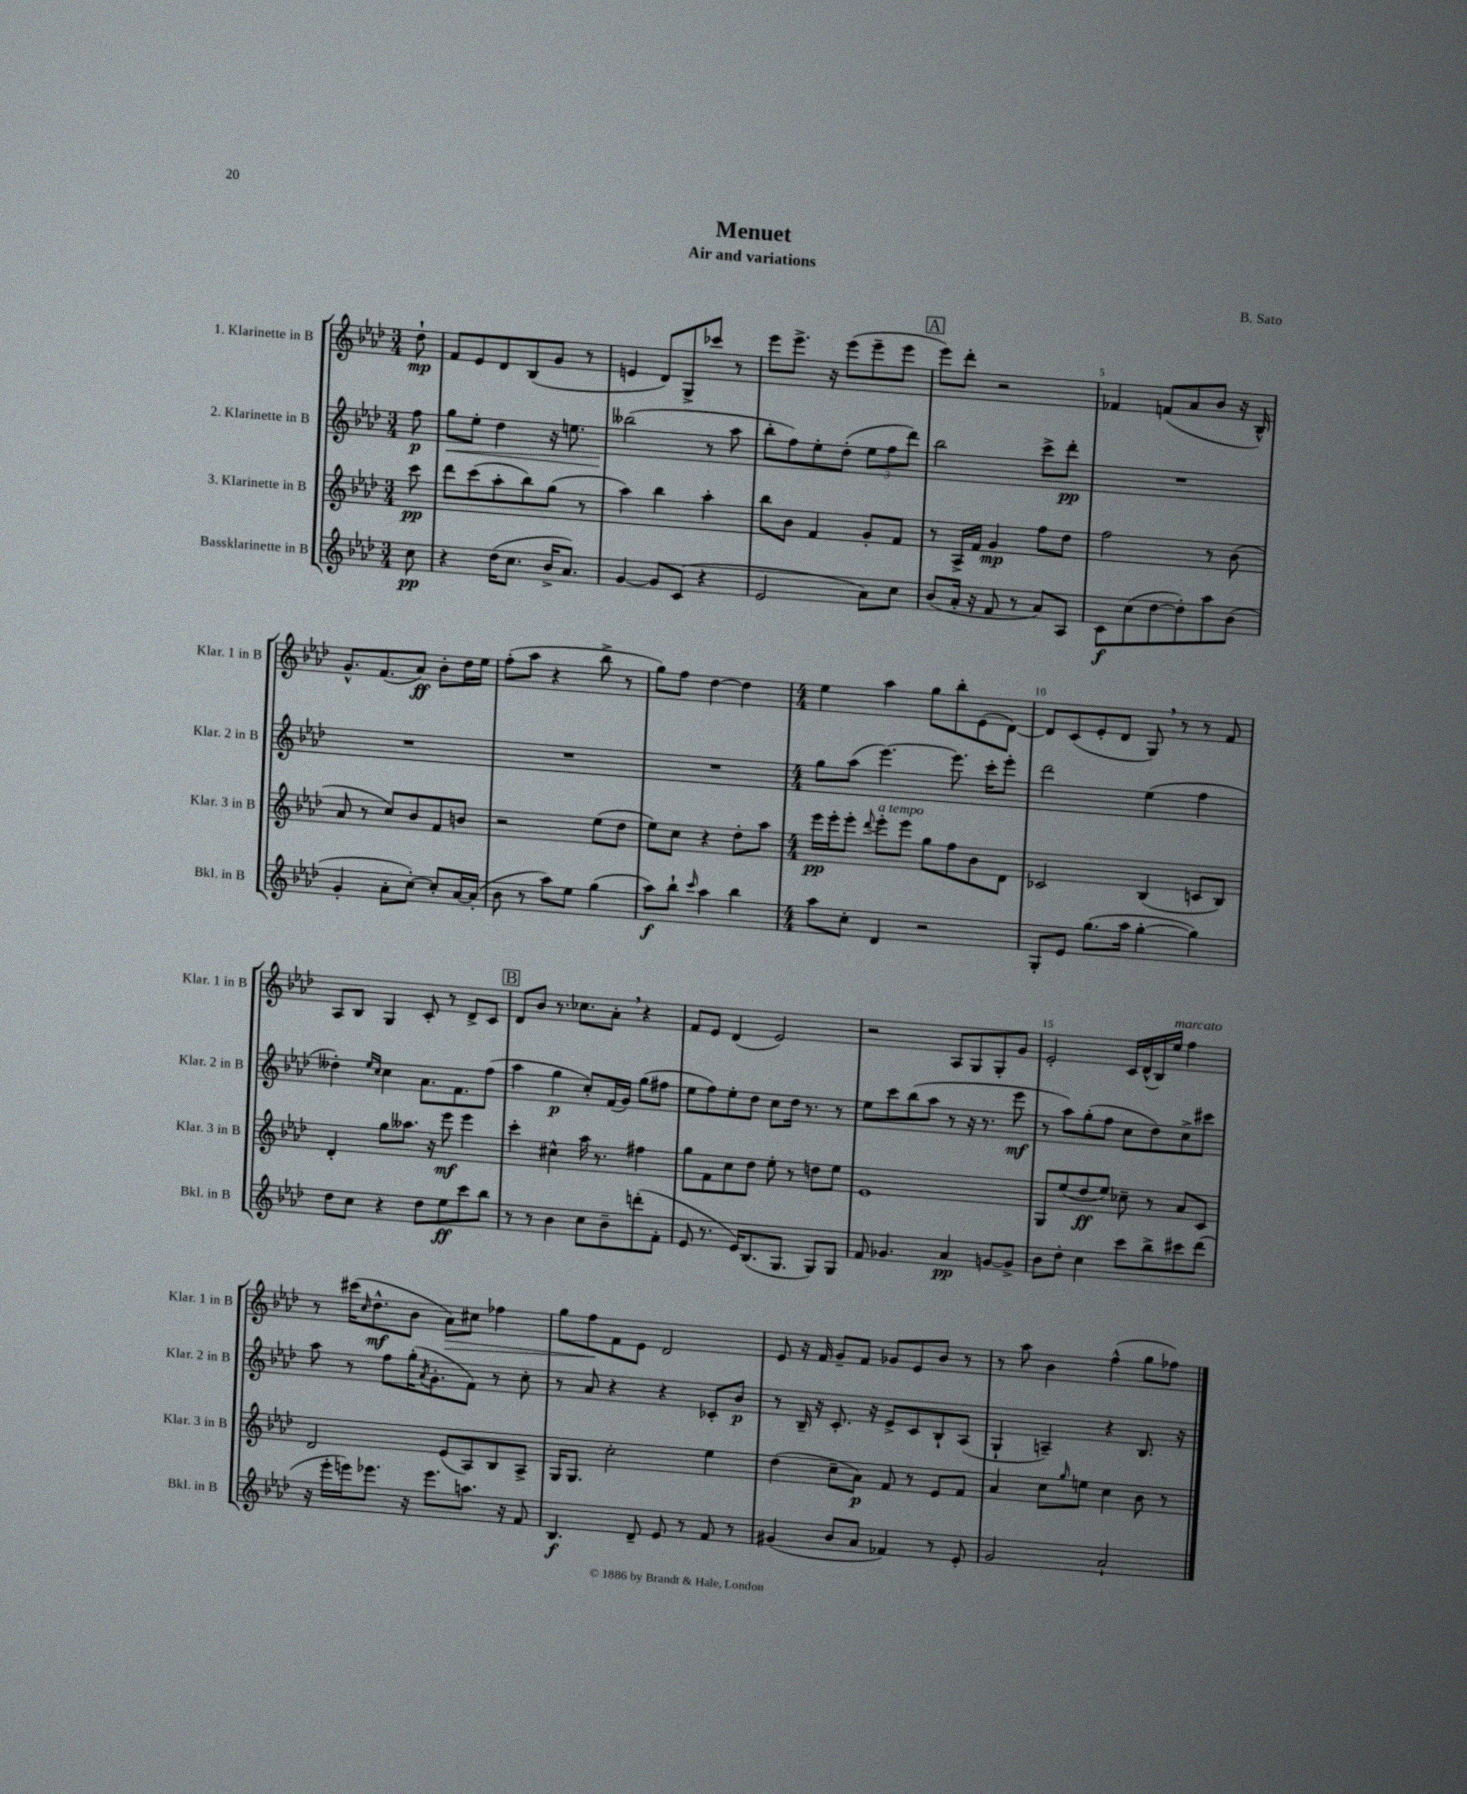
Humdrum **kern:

**kern	**dynam	**kern	**dynam	**kern	**dynam	**kern	**dynam
*part4	*part4	*part3	*part3	*part2	*part2	*part1	*part1
*staff4	*staff4	*staff3	*staff3	*staff2	*staff2	*staff1	*staff1
*I"Bassklarinette in B	*	*I"3. Klarinette in B	*	*I"2. Klarinette in B	*	*I"1. Klarinette in B	*
*I'Bkl. in B	*	*I'Klar. 3 in B	*	*I'Klar. 2 in B	*	*I'Klar. 1 in B	*
*clefG2	*	*clefG2	*	*clefG2	*	*clefG2	*
*k[b-e-a-d-]	*	*k[b-e-a-d-]	*	*k[b-e-a-d-]	*	*k[b-e-a-d-]	*
*M3/4	*	*M3/4	*	*M3/4	*	*M3/4	*
=	=	=	=	=	=	=	=
8cc\	pp	8ccc\	pp	8ff\	p	8dd-`\	mp
=1	=1	=1	=1	=1	=1	=1	=1
!	!	!	!	!	!LO:HP:b	!	!
4r	.	8ddd-\L	.	8gg\L	<	8f/L	.
.	.	(8ccc\	.	8ee-'\J	.	8e-/	.
(16dd-\KL	.	8aa-'\	.	4dd-\	.	8d-/	.
8.cc\J	.	.	.	.	.	.	.
.	.	8bb-\)	.	.	.	(8B-/	.
16b-^/KL	.	(8gg\J	.	16r	.	8g/J	.
8.a-/J)	.	.	.	8.een\	.	.	.
.	.	8r	.	.	.	8r	.
=2	=2	=2	=2	=2	=2	=2	=2
[4g/	.	4aa-\)	.	(2bb--X\	.	4en/	.
8g/L]	.	4bb-\	.	.	.	8d-/L)	.
(8c/J	.	.	.	.	.	8G^/	.
4r	.	4aa-'\	.	8r	[	8ccc-X/J	.
.	.	.	.	8aa-\	.	8r	.
=3	=3	=3	=3	=3	=3	=3	=3
2e-/	.	8bb-\L	.	8bb-'\L	.	8eee-\L	.
.	.	8b-\J	.	8ff\)	.	8.eee-^\J	.
.	.	4f/	.	8ee-'\	.	.	.
.	.	.	.	.	.	16r	.
.	.	.	.	(8dd-'\J	.	(8eee-\L	.
8a-\L)	.	8g'/L	.	12ee-\L	.	8eee-~\	.
.	.	.	.	12ff\	.	.	.
8cc\J	.	8f/J	.	.	.	8eee-\J	.
.	.	.	.	12ddd-\J)	.	.	.
!!LO:REH:place=s1:t=A
=4	=4	=4	=4	=4	=4	=4	=4
(8b-/L	.	8r	.	2bb-\	.	8eee-\L)	.
16a-'/Jk	.	16A-^/LL	.	.	.	8ddd-'\J	.
16r	.	16f/JJ	.	.	.	.	.
8f/	.	4g/	mp	.	.	2r	.
8r	.	.	.	.	.	.	.
8a-/L)	.	8ff\L	.	8ccc^\L	.	.	.
8A-/J	.	8dd-\J	.	8ddd-'\J	pp	.	.
=5	=5	=5	=5	=5	=5	=5	=5
8c\L	f	2ff\	.	2.r	.	4f-X/	.
(8cc\	.	.	.	.	.	.	.
[8dd-\	.	.	.	.	.	(8fn/L	.
8dd-'\])	.	.	.	.	.	8a-/	.
8aa-\	.	8r	.	.	.	8b-/J	.
(8b-\J	.	(8b-\	.	.	.	16r	.
.	.	.	.	.	.	16B-^^/)	.
!!LO:LB:g=z
=6	=6	=6	=6	=6	=6	=6	=6
4g'/	.	8a-/	.	2.r	.	8.g^^/L	.
.	.	8r	.	.	.	.	.
.	.	.	.	.	.	(8.f/	.
8a-'\L	.	8cc/L)	.	.	.	.	.
[8cc'\J)	.	8b-/	.	.	.	8a-/J)	ff
8cc'/L]	.	8f/	.	.	.	8b-'\L	.
[16a-/L	.	8bn/J	.	.	.	16dd-\L	.
(16a-'/JJ]	.	.	.	.	.	16ee-\JJ	.
=7	=7	=7	=7	=7	=7	=7	=7
8b-\	.	2r	.	2.r	.	(8ff'\L	.
8r	.	.	.	.	.	8aa-\J	.
8aa-\L)	.	.	.	.	.	4r	.
8ee-\J	.	.	.	.	.	.	.
(4gg\	.	(8ee-\L	.	.	.	8bb-^\	.
.	.	8dd-\J	.	.	.	8r	.
=8	=8	=8	=8	=8	=8	=8	=8
8aa-\L)	f	8ee-\L)	.	2.r	.	8gg\L)	.
8bb-`\J	.	8cc\J	.	.	.	8ff\J	.
16qqccc/	.	.	.	.	.	.	.
4aa-\	.	4r	.	.	.	[4dd-\	.
4bb-\	.	8dd-'\L	.	.	.	4dd-\]	.
.	.	8aa-\J	.	.	.	.	.
=9	=9	=9	=9	=9	=9	=9	=9
*M4/4	*	*M4/4	*	*M4/4	*	*M4/4	*
8aa-\L	.	16eee-\LL	pp	8gg\L	.	4ee-\	.
.	.	16eee-'\J	.	.	.	.	.
8cc'\J	.	8eee-'\J	.	(8aa-\J	.	.	.
.	.	8qqddd-/	.	.	.	.	.
!	!	!LO:TX:a:i:t=a tempo	!	!	!	!	!
4d-/	.	8eee-'\L	.	[4.eee-\)	.	4aa-\	.
.	.	8eee-\J	.	.	.	.	.
2r	.	8gg\L	.	.	.	8gg\L	.
.	.	8ff\	.	8.eee-\]	.	8bb-'\	.
.	.	8b-\	.	.	.	(8e-\	.
.	.	.	.	16ccc'\KL	.	.	.
.	.	8d-\J	.	8eee-'\J	.	[8d-\J)	.
=10	=10	=10	=10	=10	=10	=10	=10
8G'/L	.	2c-X/	.	2ddd-\	.	8d-/L]	.
8e-/J	.	.	.	.	.	(8c/	.
(8.gg\L	.	.	.	.	.	8e-'/	.
.	.	.	.	.	.	8d-/J	.
16aa-\Jk	.	.	.	.	.	.	.
[4gg'\	.	(4B-/	.	(4ee-\	.	8G,/)	.
.	.	.	.	.	.	8r	.
4gg\])	.	8cn/L	.	4ff\	.	8r	.
.	.	8B-/J)	.	.	.	8f/	.
!!LO:LB:g=z
=11	=11	=11	=11	=11	=11	=11	=11
8dd-\L	.	4d-'/	.	4dd--X'\)	.	8A-/L	.
8cc\J	.	.	.	.	.	8B-/J	.
.	.	.	.	16qqee-/LL	.	.	.
.	.	.	.	16qqcc/JJ	.	.	.
4r	.	8gg\L	.	4cc\	.	4G/	.
.	.	8.aa--X\J	.	.	.	.	.
8dd-\L	.	.	.	8.a-\L	.	8c'/	.
.	.	16r	.	.	.	.	.
8ee-\	ff	8eee-\	mf	.	.	8r	.
.	.	.	.	8.f\	.	.	.
8ccc\	.	4eee-\	.	.	.	8d-^/L	.
8bb-\J	.	.	.	(8ff\J	.	8c/J	.
!!LO:REH:place=s1:t=B
=12	=12	=12	=12	=12	=12	=12	=12
8r	.	4ccc'\	.	4aa-\	.	8d-/L	.
8r	.	.	.	.	.	8b-/J	.
4b-\	.	4cc#X^^\	.	4gg\	p	8.r	.
.	.	.	.	.	.	8.cc-X\L	.
8cc\L	.	16aa-\	.	8cc'/L)	.	.	.
.	.	8.r	.	.	.	.	.
8b-~\	.	.	.	(16f/L	.	8a-',\J	.
.	.	.	.	16g/JJ)	.	.	.
(8dddn'\	.	4ff#X\	.	(8gg\L	.	4r	.
8f'\J	.	.	.	8ff#X\J	.	.	.
=13	=13	=13	=13	=13	=13	=13	=13
8e-/	.	8gg\L	.	8ee-\L	.	8f/L	.
8.r	.	8f\	.	8ff\)	.	8e-/J	.
.	.	8cc\	.	8ee-'\	.	(4d-/	.
16e-/KL)	.	.	.	.	.	.	.
(8.B-/	.	8dd-\J	.	8dd-\J	.	.	.
.	.	8ee-'\	.	8cc\L	.	2e-/)	.
8.G/J	.	.	.	.	.	.	.
.	.	8r	.	16dd-\Jk	.	.	.
.	.	.	.	8.r	.	.	.
8G/L)	.	8ddn\L	.	.	.	.	.
8G/J	.	8ee-\J	.	8r	.	.	.
=14	=14	=14	=14	=14	=14	=14	=14
8f/	.	1e-	.	8ee-\L	.	2r	.
4.g-X/	.	.	.	8ccc\	.	.	.
.	.	.	.	(8bb-\	.	.	.
.	.	.	.	8aa-\J	.	.	.
4a-/	pp	.	.	8r	.	8A-/L	.
.	.	.	.	16r	.	8G/	.
.	.	.	.	8.r	.	.	.
[8gn/L	.	.	.	.	.	8G'/	.
8g^/J]	.	.	.	8eee-\	mf	8g/J	.
=15	=15	=15	=15	=15	=15	=15	=15
8b-\L	.	8G/L	.	8r	.	2e-'/	.
8dd-'\J	.	(8ee-/	.	8aa-\L)	.	.	.
4cc\	.	8dd-/	ff	(8gg'\	.	.	.
.	.	8ee-/J)	.	8ff\J	.	.	.
8ccc\L	.	8cc-X~\	.	8cc\L	.	16c/LL	.
.	.	.	.	.	.	(16d-^^/	.
8bb-^\	.	8r	.	8dd-\)	.	16B-/)	.
!	!	!	!	!	!	!LO:TX:a:i:t=marcato	!
.	.	.	.	.	.	16ee-/JJ	.
8ccc#X\	.	8a-/L	.	8cc^\	.	4ff\	.
(8ddd-\J	.	8c/J	.	8ccc#X\J	.	.	.
!!LO:LB:g=z
=16	=16	=16	=16	=16	=16	=16	=16
16r	.	2d-/	.	8aa-\	.	8r	.
16eee-'\LL	.	.	.	.	.	.	.
16eeen\J)	.	.	.	8r	.	(16ccc#X\KL	.
.	.	.	.	.	.	16qqcc/	.
8.eee-X\J	.	.	.	.	.	8.dd-^^\	mf
.	.	.	.	8ff\L	.	.	.
16r	.	.	.	(16gg'\K	.	8b-\J	.
.	.	.	.	8qa-/	.	.	.
8.eee-\L	.	.	.	8.g'\	.	.	.
!	!	!	!	!	!	!	!LO:HP:b
.	.	(8e-/L	.	.	.	8a-\L)	>
8.aan\J	.	8A-/)	.	8f\J)	.	8cc#X\J	.
.	.	8B-/	.	8r	.	4ff-X\	.
16r	.	.	.	.	.	.	.
8f/	.	8A-^/J	.	8cc'\	.	.	.
=17	=17	=17	=17	=17	=17	=17	=17
4.B-/	f	16G/KL	.	8r	.	8gg\L	.
.	.	8.G/J	.	.	.	.	.
.	.	.	.	8a-/	.	8ff\	.
.	.	2cc'\	.	4r	.	8f\	]
8d-~/	.	.	.	.	.	8e-\J	.
8e-/	.	.	.	4r	.	2d-/	.
8r	.	.	.	.	.	.	.
8f/	.	4ee-\	.	8c-X'/L	.	.	.
8r	.	.	.	8b-/J	p	.	.
=18	=18	=18	=18	=18	=18	=18	=18
(4g#X/	.	(4dd-\	.	8r	.	8e-/	.
.	.	.	.	16B-~/	.	16r	.
.	.	.	.	16r	.	16f/	.
8b-/L	.	8cc~\L	.	8.c'/	.	8g~/L	.
8a-/J	.	8a-\J)	p	.	.	8f/J	.
.	.	.	.	16r	.	.	.
4f-X/)	.	8f/	.	8e-^/L	.	8g-X/L	.
.	.	8r	.	8c/	.	8e-/	.
8r	.	8e-/L	.	8B-`/	.	8b-/J	.
8e-'/	.	8f/J	.	(8A-/J	.	8r	.
=19	=19	=19	=19	=19	=19	=19	=19
2g/	.	4a-/	.	4G`/	.	8r	.
.	.	.	.	.	.	8aa-\	.
.	.	8cc\L	.	4An~/)	.	4b-\	.
.	.	16qqgg/	.	.	.	.	.
.	.	8een\J	.	.	.	.	.
2a-`/	.	4cc\	.	4r	.	(4ff^^\	.
.	.	8b-\	.	8.B-/	.	8gg\L	.
.	.	8r	.	.	.	8ff-X\J)	.
.	.	.	.	16r	.	.	.
==	==	==	==	==	==	==	==
*-	*-	*-	*-	*-	*-	*-	*-
